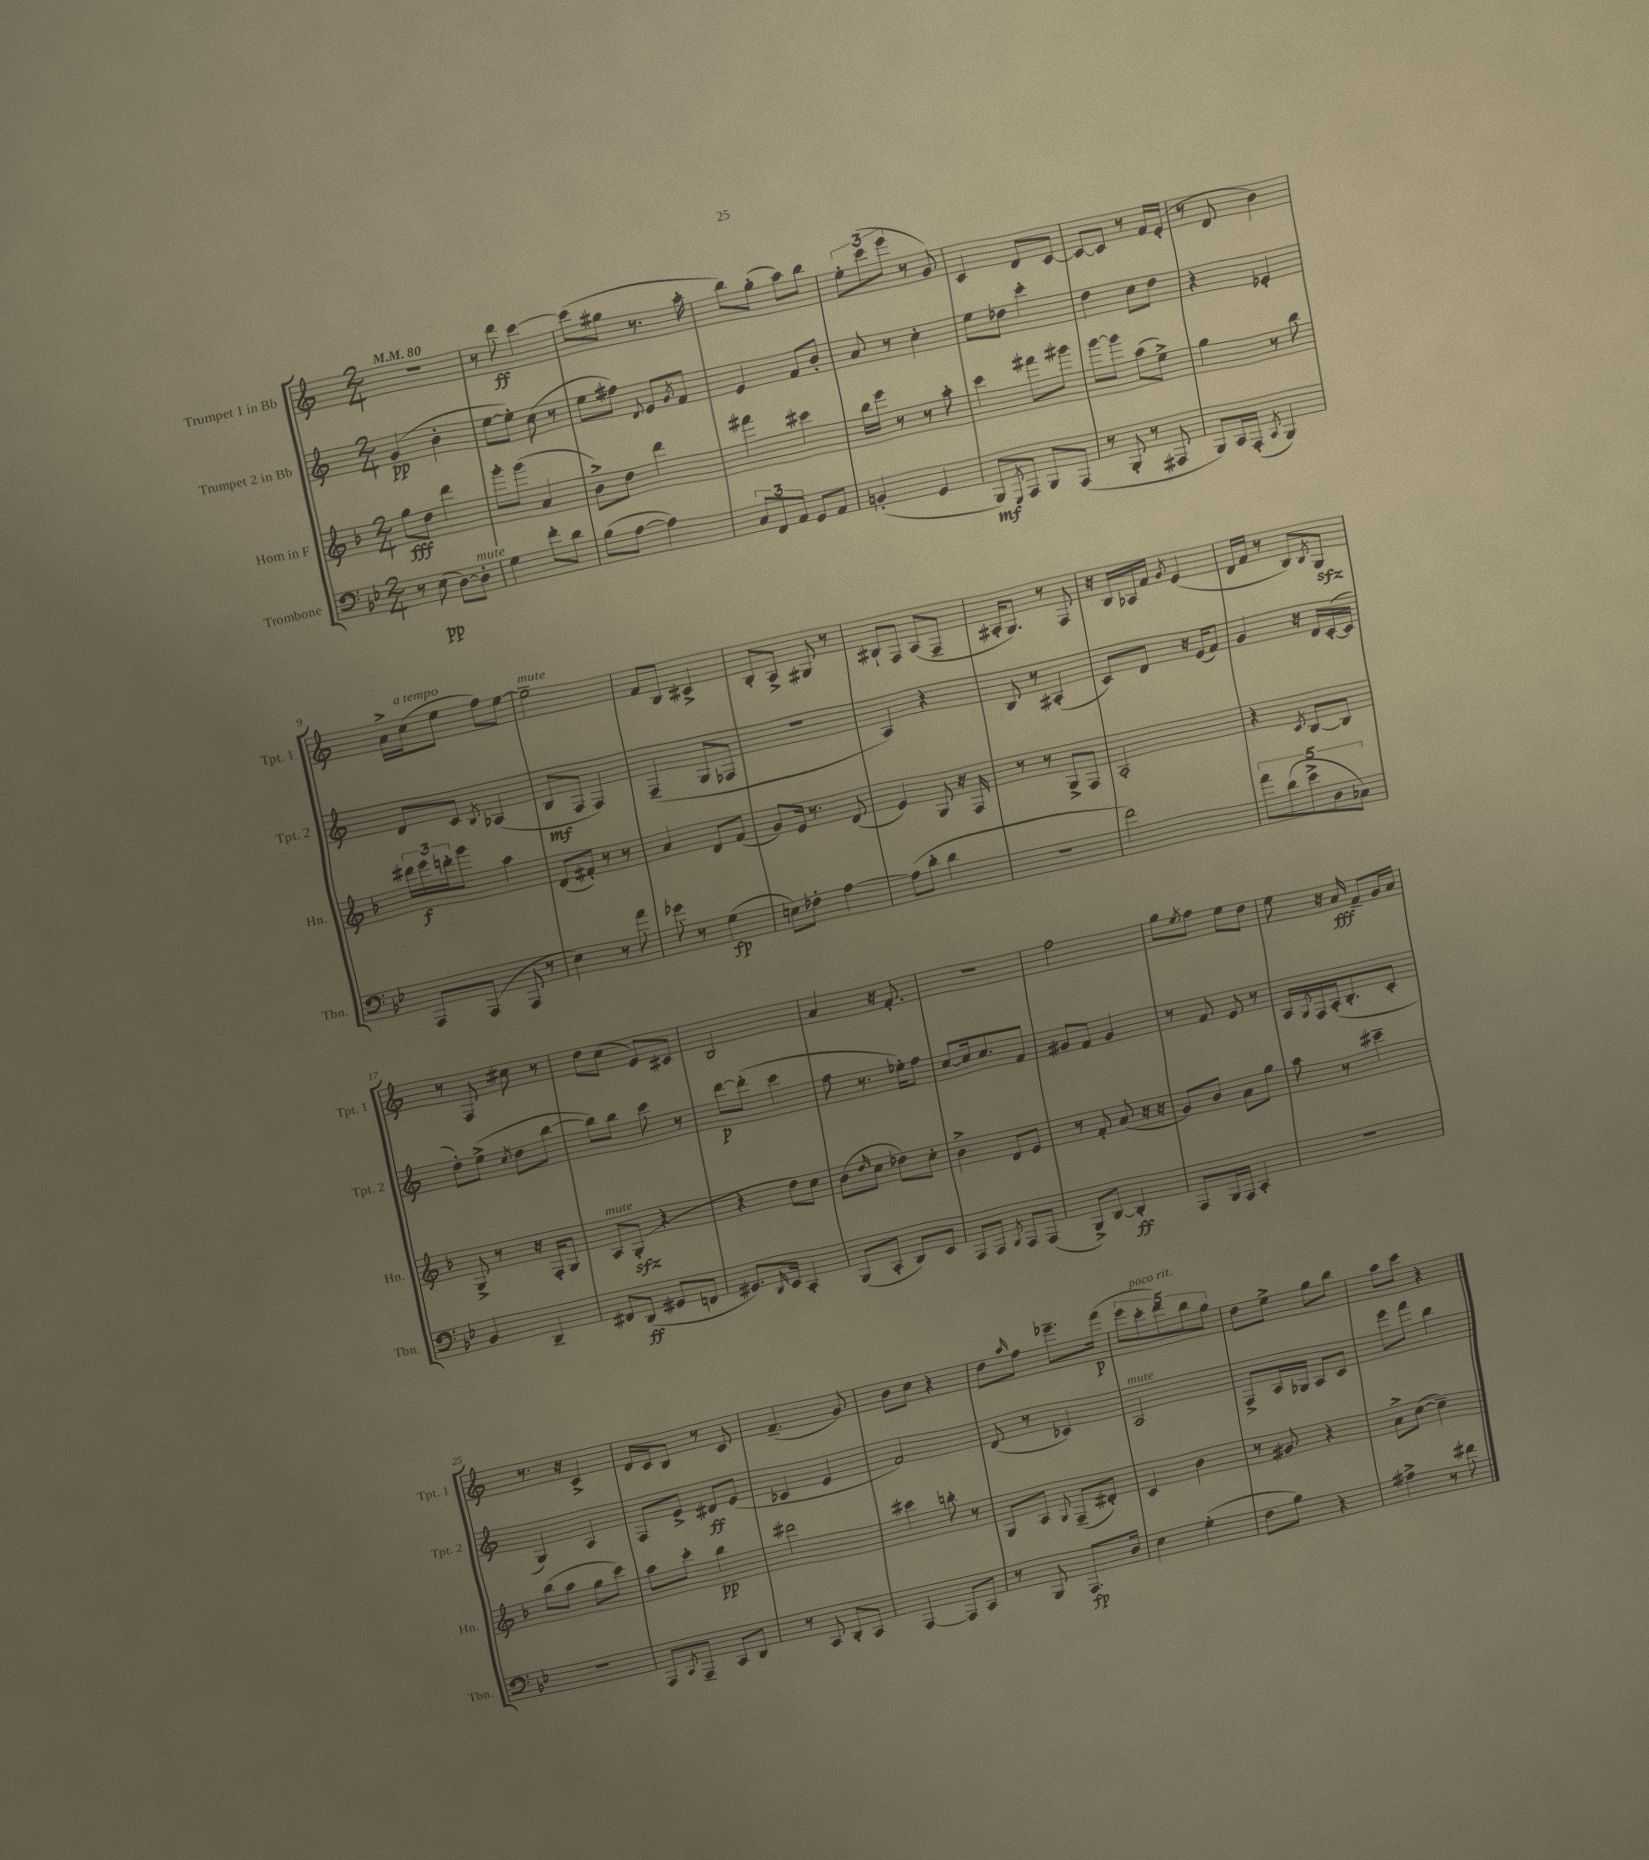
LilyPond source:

<<
\new StaffGroup <<
\new Staff = "s0" \with { instrumentName = "Trumpet 1 in Bb" shortInstrumentName = "Tpt. 1" } {
    \clef treble \key c \major \numericTimeSignature \time 2/4 \tempo 4 = 80
    R2 |
    r8 d'''8\ff c'''4~ |
    c'''8( gis''8 r8. a''16-. |
    b''8) g''8-.( a''8) b''8 |
    \tuplet 3/2 { e''8-. c'''8( e'''8 } r8 g'8) |
    c'4 d'8 c'8~ |
    c'8~ c'8 r8 f'16 e'16-.( |
    r8 d'8 b'4) |
    a'16-> c''16^\markup { \italic "a tempo" }( e''8 f''8) e''8~ |
    e''2--^\markup { \italic "mute" } |
    f'8 b8 cis'4-> |
    b8-. a8-> gis8 r8 |
    bis8-! f8 a8( f8-- |
    ais16-. g8.) r8 f8 |
    r16 b16 aes16 f'16 \acciaccatura { g'8 } e'4( |
    d'16 f'16 r8 b8) \acciaccatura { b8 } g8\sfz |
    r8 f8 cis''8 r8 |
    d''8 c''8( e'8) cis'8 |
    b2 |
    a'4 r16 f'8.-. |
    R2 |
    f''2 |
    g''8 \acciaccatura { e''8 } f''8 e''8 d''8 |
    e''8 r16 a'16\fff f'8-- g'16 a'16 |
    r8. r16 c'4-> |
    d'16 c'16 b8 r8 c'8 |
    f'4.--( g'8) |
    b'8 c''8 r4 |
    d''8 \grace { a''16 } f''8 ees'''8.-- f'''16\p( |
    \tuplet 5/4 { e'''8 c'''8-.^\markup { \italic "poco rit." } d'''8) b''8 g''8 } |
    d''8 e''8-> g''8 b''8 |
    a''8 c'''8 r4 \bar "|." |
}
\new Staff = "s1" \with { instrumentName = "Trumpet 2 in Bb" shortInstrumentName = "Tpt. 2" } {
    \clef treble \key c \major \numericTimeSignature \time 2/4
    g'4\pp( b'4-. |
    e''8~ e''8-.) c''8( r8 |
    e''8 fis''8) \appoggiatura { d'8 } e'8 \acciaccatura { g'8 } f'8 |
    e'4 f'8 b'8-. |
    a'8 r8 c''4-. |
    e''8 des''8 c'''4-. |
    d''4 c''8 d''8 |
    r4 ees'4-. |
    d'8 c'8 \acciaccatura { b8 } aes4( |
    b8\mf f8 f4) |
    f4--( g8 fes8 |
    r2 |
    a4) r4 |
    b8 r8 ais4-.( |
    c'8) d'8 r16 e'16( f'8) |
    g'4 r16 d'16 c'16~-.( c'16 |
    d''8-.) e''8->( \acciaccatura { c''8 } d''8 b''8~ |
    b''8) b''8 c'''8 r8 |
    d'''8~\p d'''8-.( c'''4 |
    f''8 r8. ees''16-.) f''8 |
    c''8~ c''16 c''8. f'8 |
    gis'8 f'8 gis'4 |
    r8 f'8 e'8 r8 |
    a16 \acciaccatura { g8 } f16 a16-.( b8.-. c'8-. |
    g4) a4 |
    f8 e'8-> dis'8\ff e'8( |
    ces'4 e'4 |
    f'2) |
    d'8( r8 ces'4) |
    a2^\markup { \italic "mute" } |
    f8-> a16 ges16 a8 c'8 |
    e'''8 f'''8 b''4 \bar "|." |
}
\new Staff = "s2" \with { instrumentName = "Horn in F" shortInstrumentName = "Hn." } {
    \clef treble \key f \major \numericTimeSignature \time 2/4
    g''8\fff d''8 d'''4 |
    g'''8-. g'''8( a'4 |
    bes'8->) d''8 d'''4 |
    fis'''4 cis'''4 |
    bes''16 e'''16 r8 r8 a''8-. |
    c'''4 fis'''8 gis'''8 |
    g'''8~ g'''8 a''8( e''8->) |
    g''4 r8 bes''8 |
    \tuplet 3/2 { dis'''16 e'''16\f d'''16-. } g'''8 a''4 |
    d'8( fis'8-.) r8 r8 |
    a'4 d'8 f'8( |
    g'8) e'16 r8. d'8( |
    e'4) g8 r16 f16 |
    r8 r8 g8-> f8 |
    a2-. |
    r4 \acciaccatura { c'8 } bes8~ bes8 |
    g8-> r8 r16 f16-. g8 |
    a8^\markup { \italic "mute" } g8-.\sfz( r4 |
    r4 d''8) c''8 |
    bes'8( \grace { d''16 } c''8 des''8) c''8-. |
    bes'4-> d'8 e'8 |
    r8 f'8-. a'8( r16 r16 |
    g'8) bes'8 a'8 g''8 |
    a''8 r8 cis'''4-- |
    bes''8( a''8 g''8 c'''8) |
    a''8 c'''8-. bes''4\pp |
    dis'''2 |
    cis'''4 b''8-. r8 |
    g8 a8 \appoggiatura { g8 } f8--( dis'8-.) |
    c'4 bes'4 |
    r8 gis'8 r4 |
    a'8-> c''8~( c''4--) \bar "|." |
}
\new Staff = "s3" \with { instrumentName = "Trombone" shortInstrumentName = "Tbn." } {
    \clef bass \key bes \major \numericTimeSignature \time 2/4
    r8 ees8\pp( d8~) d8-.^\markup { \italic "mute" } |
    g4 f'8-. d'8 |
    bes8( a8~ a4) |
    \tuplet 3/2 { c8 f,8 a,8 } g,8 a,8 |
    b,4-.( g,4 |
    bes,,8\mf) \acciaccatura { g,,8 } a,,8 bes,,8 a,,8( |
    r8 bes,,8-. r8 ais,,8 |
    bes,,8) c,16 a,,16-.( \acciaccatura { c,8 } bes,,4) |
    a,,8 a,,8( a,,8 r8 |
    ees4) r8 a'8 |
    ges'8 r8 g4\fp( |
    e8) fes8-. a4~ |
    a8( d'8-. d'4 |
    r2 |
    f'2) |
    \tuplet 5/4 { a'8 d'8( ees'8-> d8 ces8) } |
    bes,4 d,4-- |
    fis,8 d,8\ff( gis,8 f,8 |
    gis,8.) \grace { d,16 } ees,16 c,4-. |
    bes,,8( c,8-. d,8) ees,8 |
    a,,8 a,,8 \acciaccatura { bes,,8 } a,,8 a,,8( |
    bes,,8->) d,8~ d,4-.\ff |
    a,,8 bes,,16 a,,16 c,4-. |
    R2 |
    R2 |
    a,,8 \acciaccatura { c,8 } a,,8-- c,8 d,8 |
    r8 c,8 d,8-. c,8 |
    a,,4~ a,,8 c,8 |
    r8 bes,,8 a,,8.\fp d16 |
    ees4 g4-.( |
    f8 bes8) r4 |
    ais4-> r8 fis'8 \bar "|." |
}
>>
>>
